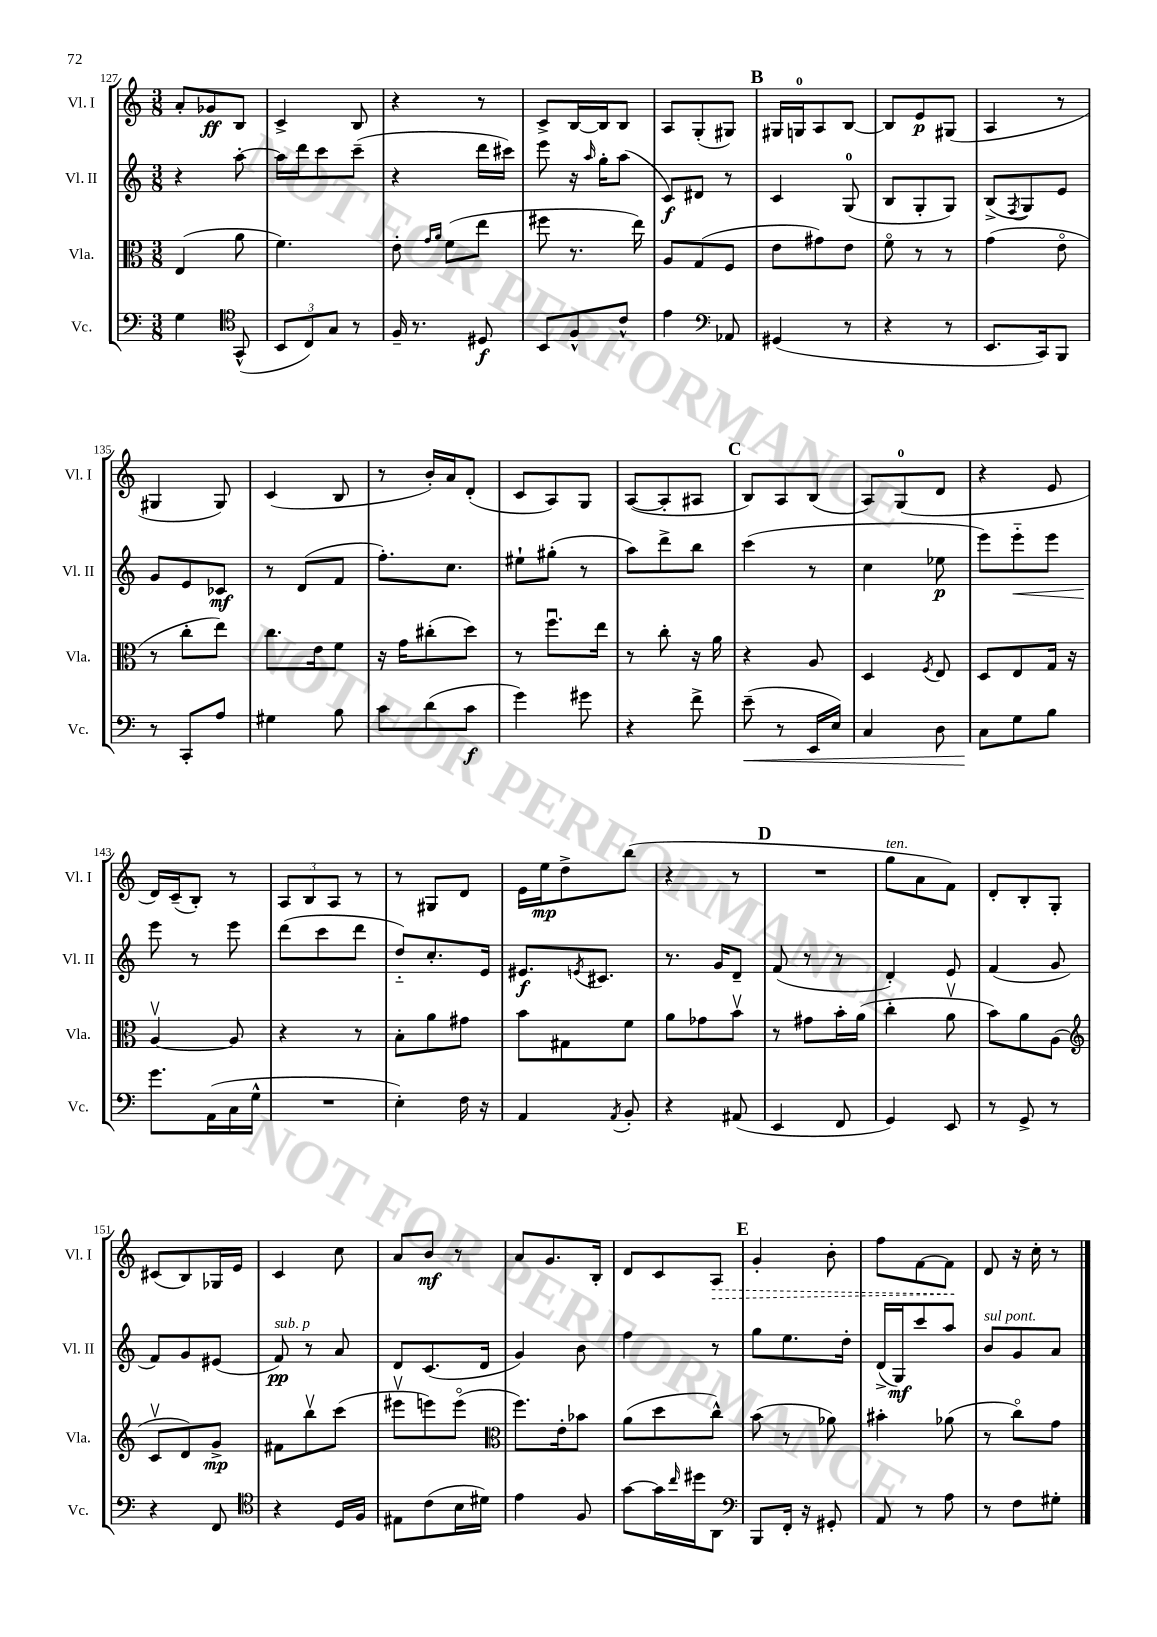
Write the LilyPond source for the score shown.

<<
\new StaffGroup <<
\new Staff = "s0" \with { instrumentName = "Vl. I" shortInstrumentName = "Vl. I" } {
    \clef treble \key c \major \numericTimeSignature \time 3/8
    a'8-. ges'8\ff b8 |
    c'4-> b8 |
    r4 r8 |
    c'8-> b16~ b16 b8 |
    a8 g8-.( gis8) |
    \mark \markup { \bold "B" } gis16 g16-0 a8 b8~ |
    b8 e'8\p gis8( |
    a4 r8 |
    gis4 gis8) |
    c'4( b8 |
    r8 b'16-.) a'16 d'8-.( |
    c'8 a8) g8 |
    a8~( a8-. ais8 |
    \mark \markup { \bold "C" } b8) a8 b8( |
    a8) g8-0( d'8 |
    r4 e'8 |
    d'16) c'16--( b8-.) r8 |
    \tuplet 3/2 { a8 b8 a8 } r8 |
    r8 gis8 d'8 |
    e'16 e''16\mp d''8-> b''8( |
    r4 r8 |
    \mark \markup { \bold "D" } R4. |
    g''8^\markup { \italic "ten." } a'8 f'8) |
    d'8-. b8-. g8-. |
    cis'8( b8) ges16 e'16 |
    c'4 c''8 |
    a'8 b'8\mf r8 |
    a'8 g'8. b16-. |
    d'8 c'8 \once \override Hairpin.style = #'dashed-line a8\> |
    \mark \markup { \bold "E" } g'4-. b'8-. |
    f''8 f'8~ f'8\! |
    d'8 r16 c''16-. r8 \bar "|." |
}
\new Staff = "s1" \with { instrumentName = "Vl. II" shortInstrumentName = "Vl. II" } {
    \clef treble \key c \major \numericTimeSignature \time 3/8
    r4 a''8~-. |
    a''16 d'''16 c'''8 c'''8--( |
    r4 d'''16 cis'''16) |
    e'''8 r16 \grace { a''16 } g''16-. a''8( |
    c'8\f) dis'8 r8 |
    \mark \markup { \bold "B" } c'4 g8-0( |
    b8 g8-. g8) |
    b8->( \acciaccatura { f8 } g8) e'8 |
    g'8 e'8 ces'8\mf |
    r8 d'8( f'8 |
    f''8.-.) c''8. |
    eis''8-! gis''8-.( r8 |
    a''8) d'''8-> b''8 |
    \mark \markup { \bold "C" } c'''4( r8 |
    c''4 ees''8\p |
    e'''8) e'''8-_\< e'''8 |
    e'''8\! r8 e'''8 |
    d'''8( c'''8 d'''8 |
    d''8-_) c''8.-. e'16 |
    eis'8.\f \acciaccatura { e'8 } cis'8. |
    r8. g'16 d'8-- |
    \mark \markup { \bold "D" } f'8( r8 r8 |
    d'4-.) e'8 |
    f'4( g'8 |
    f'8) g'8 eis'8( |
    f'8\pp^\markup { \italic "sub. p" }) r8 a'8 |
    d'8 c'8.( d'16 |
    g'4) b'8 |
    f''4 r8 |
    \mark \markup { \bold "E" } g''8 e''8. d''16-. |
    d'16->( g16\mf) c'''8 a''8 |
    b'8^\markup { \italic "sul pont." } g'8 a'8 \bar "|." |
}
\new Staff = "s2" \with { instrumentName = "Vla." shortInstrumentName = "Vla." } {
    \clef alto \key c \major \numericTimeSignature \time 3/8
    e4( a'8 |
    f'4.) |
    e'8-. \grace { g'16 a'16 } f'8( e''8 |
    fis''8 r8. e''16) |
    a8 g8( f8 |
    \mark \markup { \bold "B" } e'8 gis'8) e'8 |
    f'8\flageolet r8 r8 |
    g'4( e'8\flageolet |
    r8 c''8-. e''8) |
    c''8. e'16 f'8 |
    r16 g'16 cis''8-.( d''8) |
    r8 f''8.\downbow e''16 |
    r8 c''8-. r16 a'16 |
    \mark \markup { \bold "C" } r4 a8 |
    d4 \acciaccatura { f8 } e8 |
    d8 e8 g16 r16 |
    a4~\upbow a8 |
    r4 r8 |
    b8-. a'8 gis'8 |
    b'8 gis8 f'8 |
    a'8 ges'8 b'8\upbow |
    \mark \markup { \bold "D" } r8 gis'8 b'16-. a'16( |
    c''4-. a'8\upbow |
    b'8) a'8 a8( |
    \clef treble c'8\upbow d'8) g'8->\mp |
    fis'8 b''8\upbow c'''8( |
    eis'''8\upbow e'''8) e'''8\flageolet( |
    \clef alto f''8.) e'16-. bes'8 |
    a'8( d''8 c''8-^) |
    \mark \markup { \bold "E" } b'8( r8 aes'8) |
    bis'4-. aes'8( |
    r8 c''8\flageolet) g'8 \bar "|." |
}
\new Staff = "s3" \with { instrumentName = "Vc." shortInstrumentName = "Vc." } {
    \clef bass \key c \major \numericTimeSignature \time 3/8
    g4 \clef tenor g,8-^( |
    \tuplet 3/2 { b,8 c8) g8 } r8 |
    f16-- r8. dis8\f |
    b,8 f8-^ c'8-^ |
    e'4 \clef bass aes,8 |
    \mark \markup { \bold "B" } gis,4( r8 |
    r4 r8 |
    e,8. c,16) b,,8 |
    r8 c,8-. a8 |
    gis4 b8 |
    c'8 d'8( c'8\f |
    g'4) gis'8 |
    r4 f'8-> |
    \mark \markup { \bold "C" } e'8--\<( r8 e,16 e16) |
    c4 d8 |
    c8\! g8 b8 |
    g'8. a,16( c16 g16-^ |
    R4. |
    e4-.) f16 r16 |
    a,4 \acciaccatura { a,8 } b,8-. |
    r4 ais,8( |
    \mark \markup { \bold "D" } e,4 f,8 |
    g,4) e,8 |
    r8 g,8-> r8 |
    r4 f,8 |
    \clef tenor r4 d16 f16 |
    eis8 c'8( b16 dis'16) |
    e'4 f8 |
    g'8~ g'16 \grace { c''16 } dis''16 a,8 |
    \mark \markup { \bold "E" } \clef bass b,,8 f,16-. r16 gis,8-. |
    a,8 r8 a8 |
    r8 f8 gis8-. \bar "|." |
}
>>
>>
\layout { \context { \Score currentBarNumber = #127 } }
